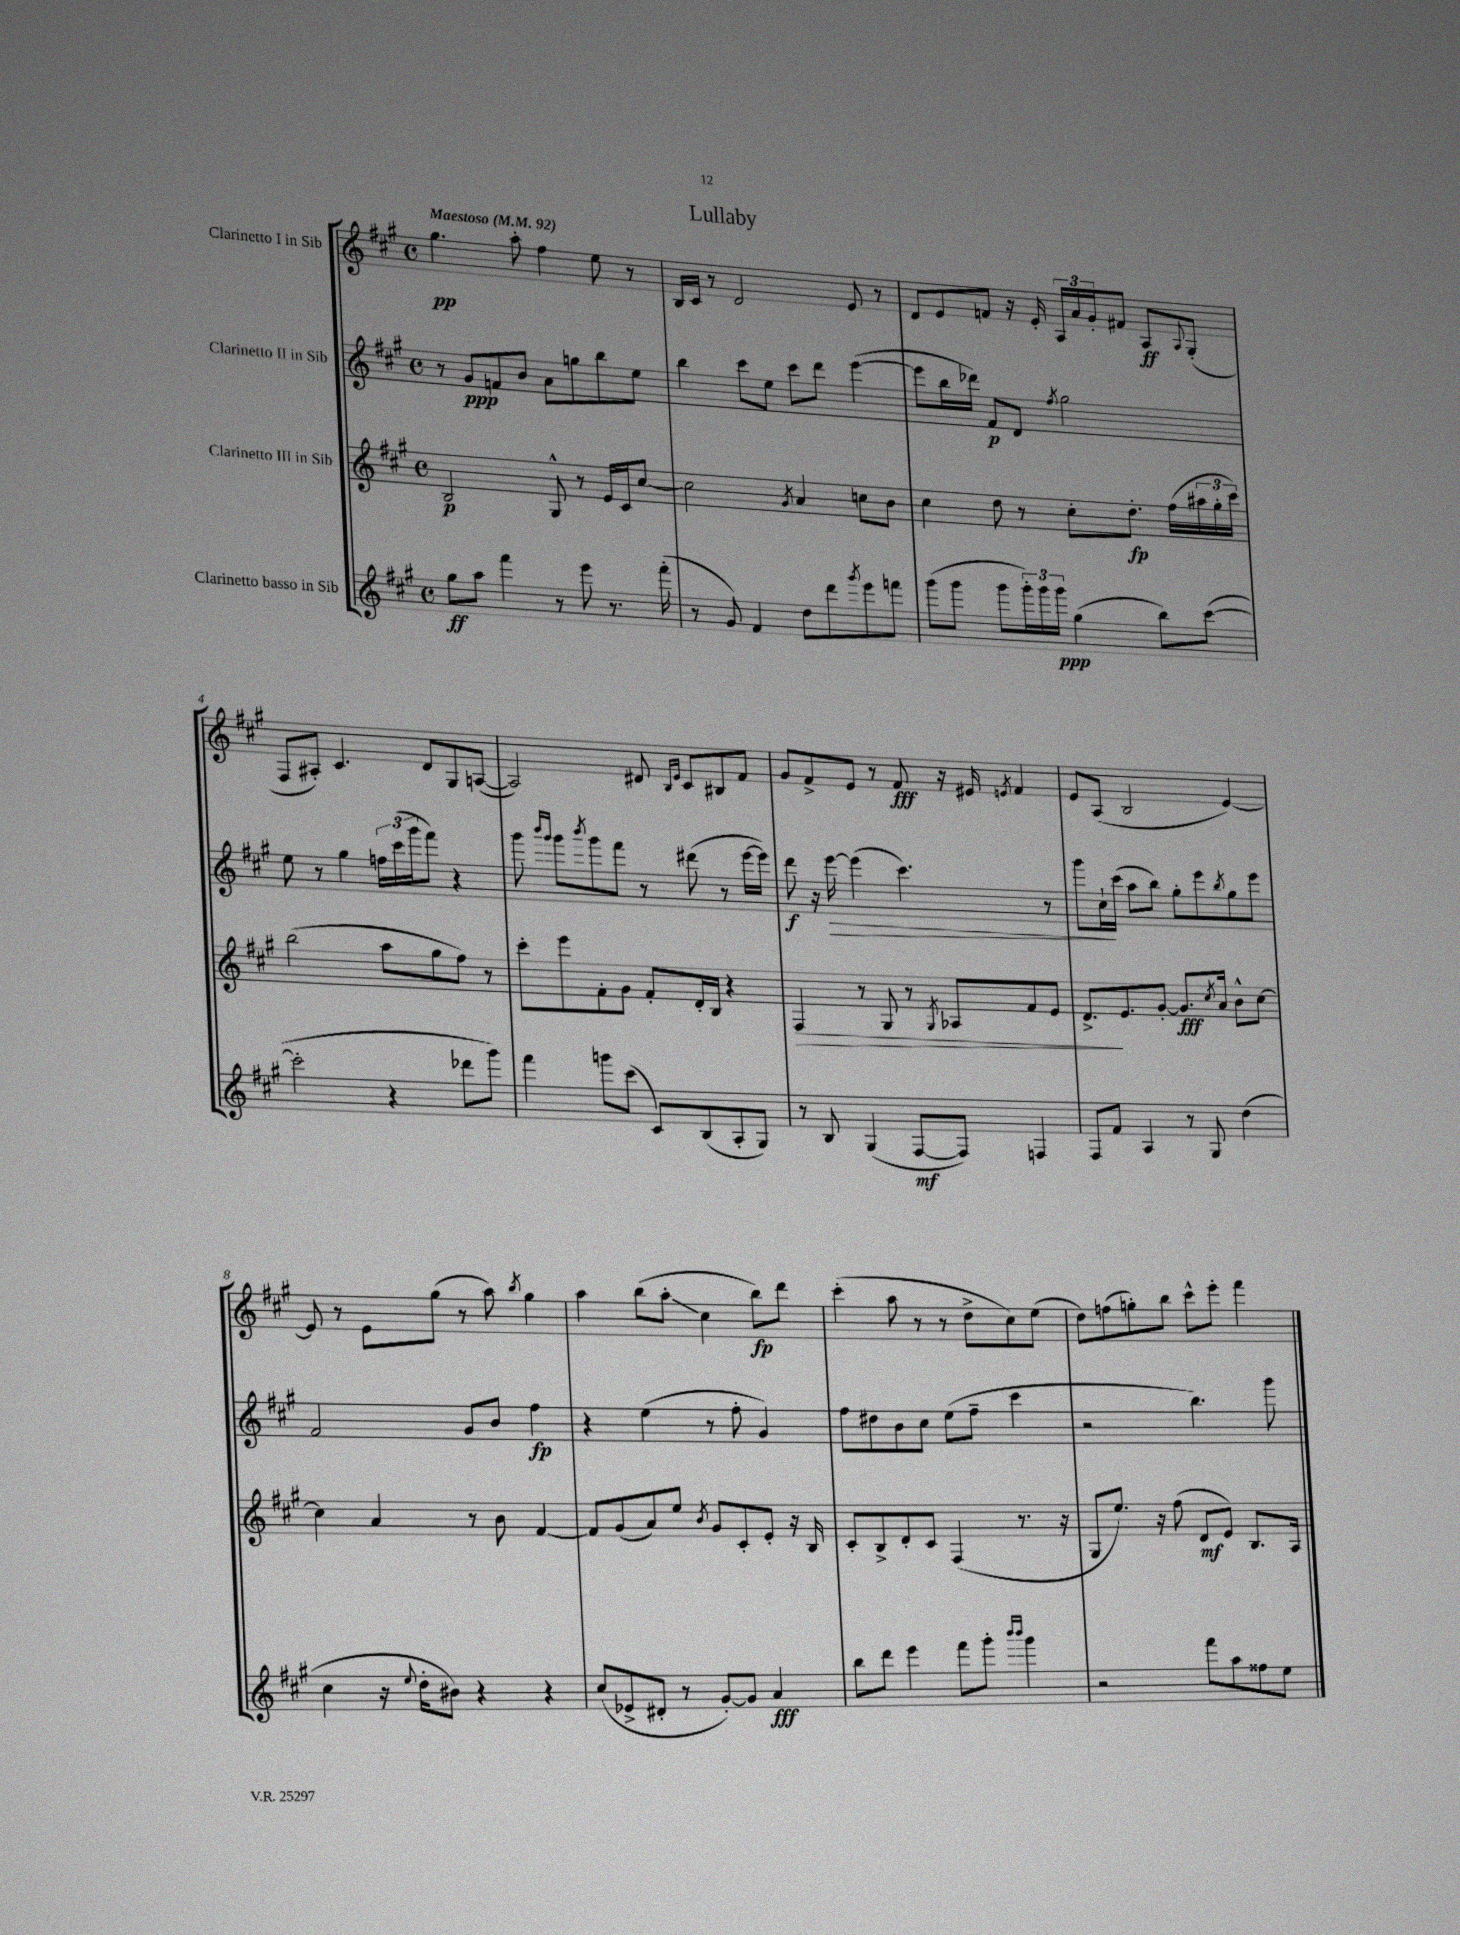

**kern	**kern	**kern	**kern
*staff4	*staff3	*staff2	*staff1
*clefG2	*clefG2	*clefG2	*clefG2
*k[f#c#g#]	*k[f#c#g#]	*k[f#c#g#]	*k[f#c#g#]
*M4/4	*M4/4	*M4/4	*M4/4
*met(c)	*met(c)	*met(c)	*met(c)
*MM92	*MM92	*MM92	*MM92
8gg#	2B	8r	4.gg#
8aa	.	8g#	.
4fff#	.	8f	.
.	.	8b	8aa'
8r	8G#^^	8a	4ff#
8eee	8r	8gg	.
8.r	16e	8bb	8ee
.	16c#	.	.
.	[8cc#	8ee	8r
(16fff#'	.	.	.
=	=	=	=
8r	2cc#]	4bb	16B
.	.	.	16c#
8g#)	.	.	8r
4f#	.	8ccc#	2d
.	.	8ee	.
.	8qg#	.	.
8dd	4a	8ccc#	.
8ddd	.	8ddd	.
8qggg#	.	.	.
8eee	8cc	([4eee	8e
8fff	8b	.	8r
=	=	=	=
(8ggg#	4cc#	8eee]	8d
8ggg#	.	16bb	8e
.	.	16ddd-)	.
8ggg#	8dd	8f#	8f
24ggg#')	8r	8d	16r
24ggg#	.	.	.
.	.	.	16e'
24ggg#	.	.	.
.	.	8qff#	.
(4gg#	8cc#'	2gg#	24A
.	.	.	24a
.	.	.	24g#'
.	8.dd'	.	8f#
8bb)	.	.	8A
.	(16ff#	.	.
.	.	.	8qqA
([8ccc#	24aa#	.	(8G#'
.	24gg#'	.	.
.	24ccc#)	.	.
=	=	=	=
2ccc#']	(2bb	8ee	8F#
.	.	8r	8A#')
.	.	4gg#	4.c#
4r	8aa	24ff	.
.	.	(24ccc#	.
.	.	24ggg#	.
.	8gg#	8fff#)	8d
8ddd-	8ff#)	4r	8G#
8ggg#)	8r	.	([8A
=	=	=	=
4fff#	8ccc#'	8ggg#	2A])
.	.	16qqbbb	.
.	.	16qqggg#	.
.	8eee	8ggg#	.
.	.	8qbbb	.
8ggg	8f#'	8ggg#	.
(8ccc#	8g#	8fff#	.
8c#)	8f#'	8r	8d#
.	.	.	16qqB
.	.	.	16qqe
(8B	16d'	(8ddd#	8c#
.	16B	.	.
8A'	4r	8r	8B#
8G#)	.	[16eee	8f#
.	.	16eee])	.
=	=	=	=
8r	4F#	8ddd	8g#
8B	.	16r	8f#^
.	.	[16eee	.
(4G#	8r	(4eee]	8e
.	8G#	.	8r
[8F#	8r	4.ccc#)	8f#
.	8qG#	.	.
8F#])	8A-	.	16r
.	.	.	16e#
.	.	.	8qe
4F	8f#	.	4f#
.	8e	8r	.
=	=	=	=
8F#	8.d^	8ggg#	8e
8f#	.	16cc#`	(8A
.	8.e	(16ccc#	.
4A	.	8aa	2B
.	[8g#'	8bb)	.
8r	8.g#]	8gg#'	.
8G#	.	8eee	.
.	8qcc#	.	.
.	16a	.	.
.	.	8qbb	.
(4dd	8b^^	8gg#	[4e)
.	[8cc#	8eee	.
=	=	=	=
4cc#	4cc#]	2f#	8e]
.	.	.	8r
16r	4a	.	8e
8qqee	.	.	.
16dd'	.	.	.
8b#)	.	.	(8gg#
4r	8r	8g#	8r
.	8b	8b	8aa)
.	.	.	8qbb
4r	[4f#	4ff#	4gg#
=	=	=	=
(8cc#	8f#]	4r	4aa
8e-^	(8g#	.	.
8d#'	8a)	(4ee	(8bb
8r	8ee	.	8aa'
.	8qb	.	.
[8g#')	8g#	8r	4cc#
8g#]	8c#'	8ff#'	.
4a	8e'	4g#)	8bb)
.	16r	.	8ddd
.	16B	.	.
=	=	=	=
8bb	8c#'	8ff#	(4ccc#'
8ddd	8B^	8dd#	.
4eee	8d'	8b	8aa
.	8c#	8cc#	8r
8fff#	(4F#	(8ee	8r
8ggg#'	.	8ff#~	8dd^
16qqbbb	.	.	.
16qqbbb	.	.	.
4ggg#	8.r	4ccc#	8cc#)
.	.	.	(8ee
.	16r	.	.
=	=	=	=
2r	8G#	2r	8dd)
.	8.ee)	.	(8ff
.	.	.	8gg')
.	16r	.	.
.	(8ff#	.	8bb
8fff#	8d	4.bb)	8ccc#^^
8aa	8e)	.	8eee'
8ff##	8.B	.	4fff#
8ee	.	8ggg#	.
.	16A	.	.
==	==	==	==
*-	*-	*-	*-
